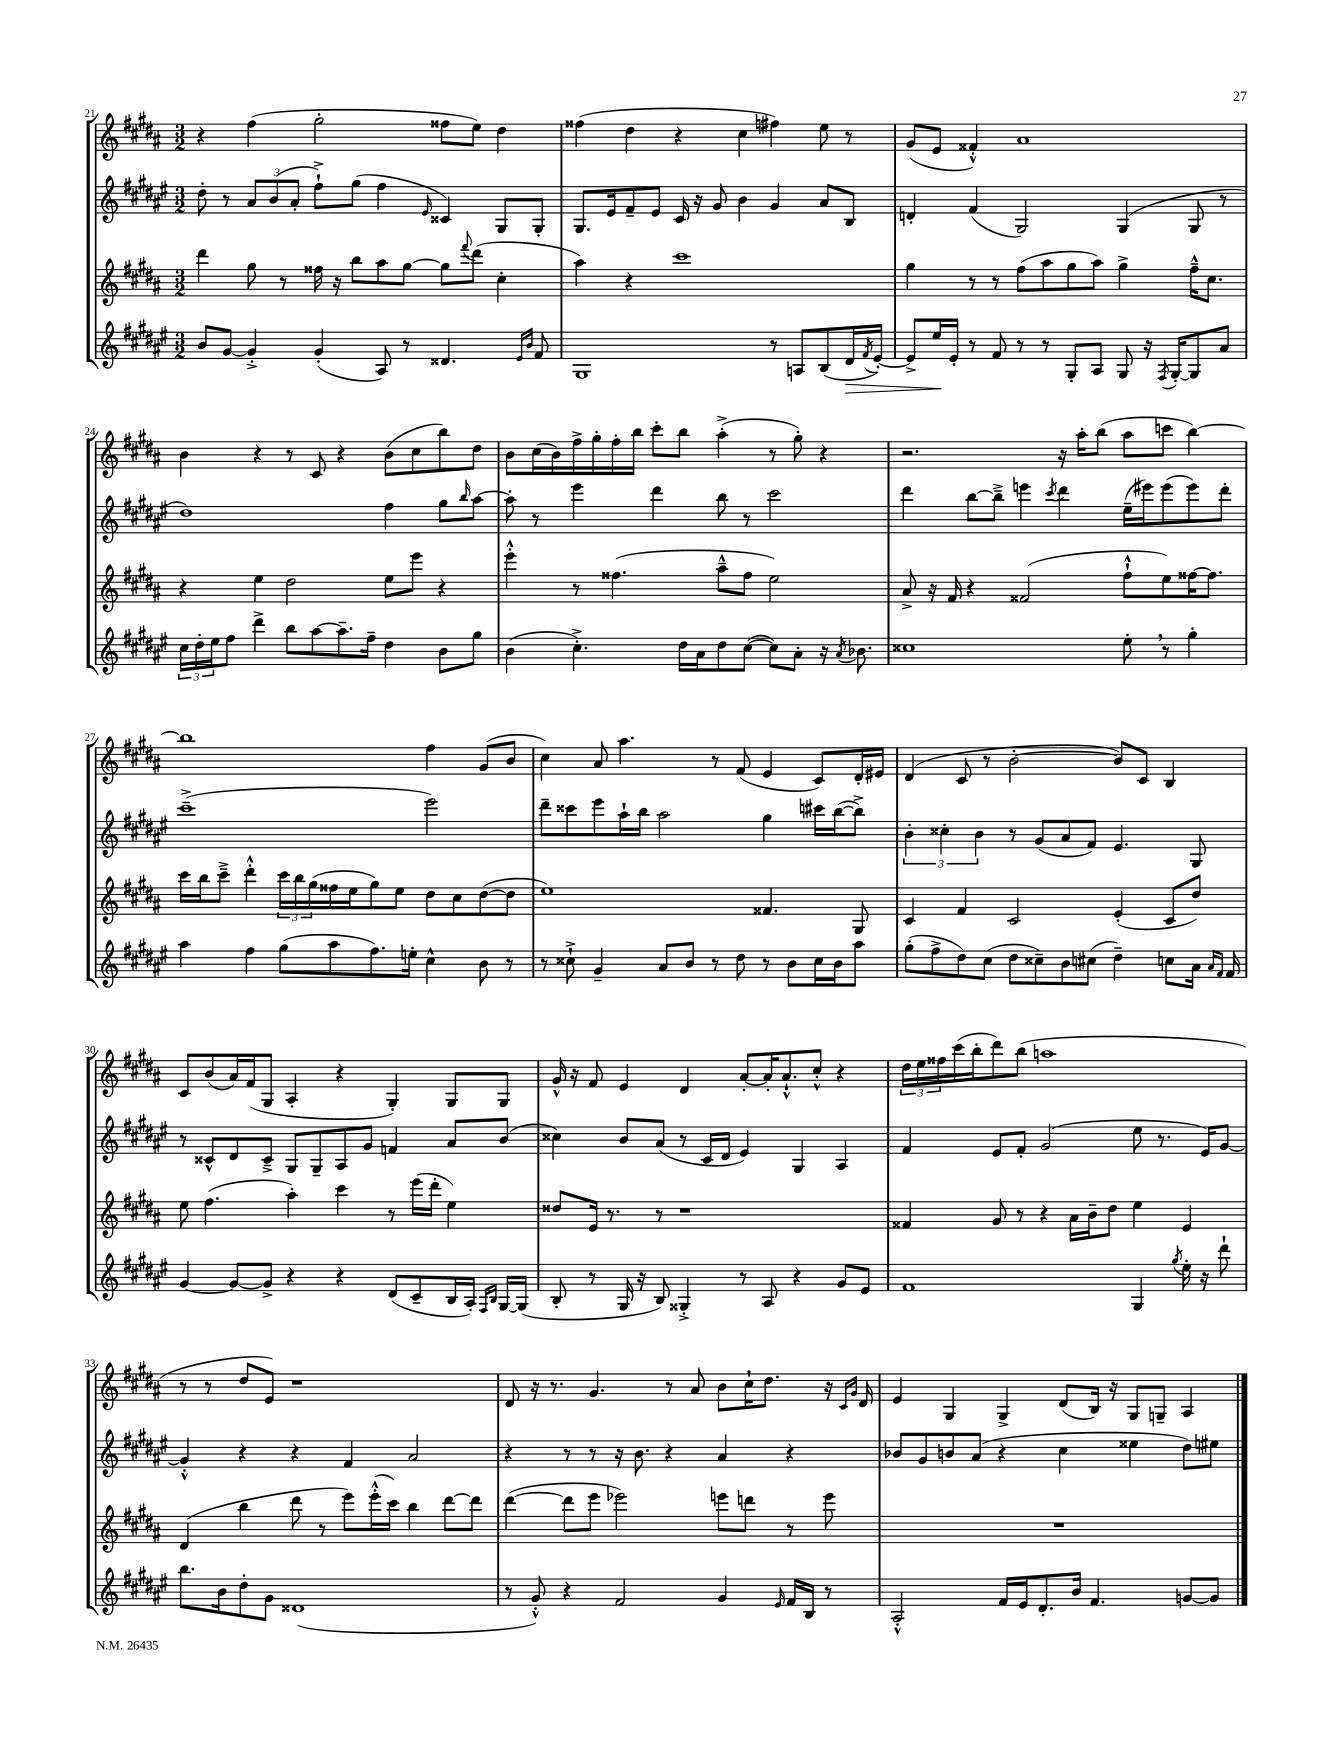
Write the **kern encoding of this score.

**kern	**dynam	**kern	**kern	**kern
*part4	*part4	*part3	*part2	*part1
*staff4	*staff4	*staff3	*staff2	*staff1
*clefG2	*	*clefG2	*clefG2	*clefG2
*k[f#c#g#d#a#e#]	*	*k[f#c#g#d#a#]	*k[f#c#g#d#a#e#]	*k[f#c#g#d#a#]
*M3/2	*	*M3/2	*M3/2	*M3/2
=21	=21	=21	=21	=21
8b/L	.	4ddd#\	8dd#'\	4r
[8g#/J	.	.	8r	.
4g#'^/]	.	8gg#\	12a#/L	(4ff#\
.	.	.	(12b/	.
.	.	8r	.	.
.	.	.	12a#'/J	.
(4g#'/	.	16ff##X\	8ff#`^\L)	2gg#'\
.	.	16r	.	.
.	.	8bb\L	(8gg#\J	.
8A#/)	.	8aa#\	4ff#\	.
8r	.	[8gg#\J	.	.
.	.	.	16qqe#/	.
4.d##X/	.	8gg#\L]	4c##X/)	8ff##X\L
.	.	8qqfff#/	.	.
.	.	(8ddd#\J	.	8ee\J)
.	.	4cc#'\	8G#/L	4dd#\
16qqe#/LL	.	.	.	.
16qqb/JJ	.	.	.	.
8f#/	.	.	8G#'/J	.
=22	=22	=22	=22	=22
1G#	.	4aa#\)	8.G#/L	(4ff##X\
.	.	.	16e#/k	.
.	.	4r	8f#~/	4dd#\
.	.	.	8e#/J	.
.	.	1ccc#	16c#/	4r
.	.	.	16r	.
.	.	.	8g#/	.
.	.	.	4b\	4cc#\
8r	.	.	4g#/	4ff#X\)
8An/L	.	.	.	.
(8B/	.	.	8a#/L	8ee\
!	!LO:HP:b	!	!	!
16d#/L	>	.	8B/J	8r
8qf#/	.	.	.	.
[16e#'/JJ)	.	.	.	.
=23	=23	=23	=23	=23
8e#^/L]	.	4gg#\	4dn'/	(8g#/L
16ee#/L	.	.	.	8e/J
16e#'/JJ	]	.	.	.
8r	.	8r	(4f#/	4f##X'^^/)
8f#/	.	8r	.	.
8r	.	(8ff#\L	2G#/)	1a#
8r	.	8aa#\	.	.
8G#'/L	.	8gg#\	.	.
8A#/J	.	8aa#\J)	.	.
8G#/	.	4gg#^\	(4G#/	.
16r	.	.	.	.
8qF#/	.	.	.	.
[16G#'/KL	.	.	.	.
8G#/]	.	16ff#~^^\KL	8G#/	.
.	.	8.cc#\J	.	.
8a#/J	.	.	8r	.
!!LO:LB:g=z
=24	=24	=24	=24	=24
24cc#\LL	.	4r	1dd#)	4b\
24dd#'\	.	.	.	.
24ee#\J	.	.	.	.
8ff#\J	.	.	.	.
4ddd#^\	.	4ee\	.	4r
8bb\L	.	2dd#\	.	8r
[8aa#\	.	.	.	8c#/
8.aa#~\]	.	.	.	4r
16ff#~\Jk	.	.	.	.
4dd#\	.	8ee\L	4ff#\	(8b\L
.	.	8eee\J	.	8cc#\
8b\L	.	4r	8gg#\L	8bb\)
.	.	.	16qqbb/	.
8gg#\J	.	.	[8aa#\J	8dd#\J
=25	=25	=25	=25	=25
(4b\	.	4eee'^^\	8aa#'\]	8b\L
.	.	.	8r	(16cc#\L
.	.	.	.	16b\)
4.cc#'^\)	.	8r	4eee#\	16ff#^\
.	.	.	.	16gg#'\
.	.	(4.ff##X\	.	16ff#'\
.	.	.	.	16bb\JJ
.	.	.	4ddd#\	8ccc#'\L
16dd#\LL	.	.	.	8bb\J
16a#\J	.	.	.	.
8dd#\	.	8aa#~^^\L	8bb\	(4aa#'^\
([8cc#\J	.	8ff##\J	8r	.
8cc#\L])	.	2ee\)	2ccc#\	8r
8a#'\J	.	.	.	8gg#'\)
16r	.	.	.	4r
8qa#/	.	.	.	.
8.b-X\	.	.	.	.
=26	=26	=26	=26	=26
1cc##X	.	8a#^/	4ddd#\	2.r
.	.	16r	.	.
.	.	16f#/	.	.
.	.	4r	[8bb\L	.
.	.	.	8bb~^\J]	.
.	.	(2f##X/	4eeen\	.
.	.	.	8qccc#/	.
.	.	.	4ddd#\	16r
.	.	.	.	16aa#'\KL
.	.	.	.	(8bb\J
8ee#',\	.	8ff#`^^\L	(16ee#~\LL	8aa#\L
.	.	.	16eee#X\J)	.
8r	.	8ee\)	(8eee#\	8cccn\J
4gg#'\	.	[16ff##X\K	8eee#\)	[4bb\)
.	.	8.ff##\J]	.	.
.	.	.	8ddd#'\J	.
!!LO:LB:g=z
=27	=27	=27	=27	=27
4aa#\	.	16ccc#\LL	(1ccc#~^	1bb]
.	.	16bb\J	.	.
.	.	8ccc#~^\J	.	.
4ff#\	.	4ddd#'^^\	.	.
(8gg#\L	.	24ccc#\LL	.	.
.	.	24bb\	.	.
.	.	(24gg#\	.	.
8aa#\	.	16ff##X\	.	.
.	.	16ee\J	.	.
8.ff#\)	.	8gg#\)	.	.
.	.	8ee\J	.	.
16een'\Jk	.	.	.	.
4cc#^^\	.	8dd#\L	2eee#\)	4ff#\
.	.	8cc#\	.	.
8b\	.	([8dd#\	.	(8g#/L
8r	.	8dd#\J]	.	8b/J
=28	=28	=28	=28	=28
8r	.	1ee)	8ddd#~\L	4cc#\)
8cc##X`^\	.	.	8ccc##X\	.
4g#~/	.	.	8eee#\	8a#/
.	.	.	16aa#`\L	4.aa#\
.	.	.	16bb\JJ	.
8a#/L	.	.	2aa#\	.
8b/J	.	.	.	.
8r	.	.	.	8r
8dd#\	.	.	.	(8f#/
8r	.	4.f##X/	4gg#\	4e/
8b\L	.	.	.	.
16cc##\L	.	.	16ccc#X\LL	8c#/L)
16b\J	.	.	([16bb\J	.
8aa#\J	.	8G#/	8bb^\J])	16d#'/L
.	.	.	.	16e#X/JJ
=29	=29	=29	=29	=29
(8gg#'\L	.	4c#/	6b'\	(4d#/
8ff#^\	.	.	.	.
.	.	.	6cc##X'\	.
8dd#\)	.	4f#/	.	8c#/
.	.	.	6b\	.
(8cc#\J	.	.	.	8r
8dd#\L	.	2c#/	8r	[2b'\
8cc##X~\)	.	.	(8g#/L	.
8b\	.	.	8a#/	.
(8cc#X\J	.	.	8f#/J)	.
4dd#~\)	.	(4e'/	4.e#/	8b/L])
.	.	.	.	8c#/J
8ccn\L	.	8c#/L	.	4B/
16a#\Jk	.	8dd#/J)	8G#/	.
16qqa#/LL	.	.	.	.
16qqf#/JJ	.	.	.	.
16f#/	.	.	.	.
!!LO:LB:g=z
=30	=30	=30	=30	=30
[4g#/	.	8ee\	8r	8c#/L
.	.	(4.ff#\	8c##X^^/L	(8b/
8g#/L_	.	.	8d#/	16a#/L)
.	.	.	.	(16f#/J
8g#^/J]	.	.	8c##~^/J	8G#/J
4r	.	4aa#'\)	8G#/L	4A#'/
.	.	.	8G#~/	.
4r	.	4ccc#\	8A#/	4r
.	.	.	8g#/J	.
(8d#/L	.	8r	4fn/	4G#'/)
8c#~/	.	(16eee\LL	.	.
.	.	16ddd#'\JJ	.	.
16B/L	.	4ee\)	8a#/L	8G#/L
16A#'/JJ)	.	.	.	.
16qqF#/LL	.	.	.	.
16qqB/JJ	.	.	.	.
[16G#/LL	.	.	(8b/J	8G#/J
(16G#/JJ]	.	.	.	.
=31	=31	=31	=31	=31
8B'/	.	8dd##X/L	4cc##X\)	16g#^^/
.	.	.	.	16r
8r	.	16e/Jk	.	8f#/
.	.	8.r	.	.
16G#/	.	.	8b/L	4e/
16r	.	.	.	.
8B/)	.	8r	(8a#/J	.
4G##X'^/	.	1r	8r	4d#/
.	.	.	16c#/LL	.
.	.	.	16d#/JJ	.
8r	.	.	4e#/)	[8a#'/L
8A#/	.	.	.	16a#'/K]
.	.	.	.	8.a#`^^/
4r	.	.	4G#/	.
.	.	.	.	8cc#'^^/J
8g#/L	.	.	4A#/	4r
8e#/J	.	.	.	.
=32	=32	=32	=32	=32
1f#	.	4f##X/	4f#/	24dd#\LL
.	.	.	.	24ee\
.	.	.	.	24ff##X\
.	.	.	.	(16ccc#\
.	.	.	.	16bb'\J
.	.	8g#/	8e#/L	8ddd#\)
.	.	8r	8f#'/J	(8bb\J
.	.	4r	(2g#/	1aan
.	.	16a#\LL	.	.
.	.	16b~\J	.	.
.	.	8dd#\J	.	.
4G#/	.	4ee\	8ee#\	.
.	.	.	8.r	.
8qgg#/	.	.	.	.
16ee#'\	.	4e/	.	.
16r	.	.	16e#/KL)	.
8ddd#`\	.	.	[8g#/J	.
!!LO:LB:g=z
=33	=33	=33	=33	=33
8.bb\L	.	(4d#/	4g#'^^/]	8r
.	.	.	.	8r
16b\k	.	.	.	.
8dd#'\	.	4bb\	4r	8dd#/L
8g#\J	.	.	.	8e/J)
(1d##X	.	8ddd#\	4r	1r
.	.	8r	.	.
.	.	8eee\L)	4f#/	.
.	.	(16eee'^^\L	.	.
.	.	16ccc#\JJ)	.	.
.	.	4bb\	2a#/	.
.	.	[8ddd#\L	.	.
.	.	8ddd#\J]	.	.
=34	=34	=34	=34	=34
8r	.	([4ddd#\	4r	8d#/
8g#'^^/)	.	.	.	16r
.	.	.	.	8.r
4r	.	8ddd#\L]	8r	.
.	.	8eee\J	8r	4.g#/
2f#/	.	2eee-X\)	16r	.
.	.	.	8.b\	.
.	.	.	4r	8r
.	.	.	.	8a#/
4g#/	.	8eeen\L	4a#/	8b\L
.	.	8dddn\J	.	16cc#`\K
.	.	.	.	8.dd#\J
16qqe#/	.	.	.	.
16f#/LL	.	8r	4r	.
16B/JJ	.	.	.	.
8r	.	8eee\	.	16r
.	.	.	.	16qqc#/LL
.	.	.	.	16qqg#/JJ
.	.	.	.	16d#/
=35	=35	=35	=35	=35
2A#'^^/	.	1.r	8b-X/L	4e/
.	.	.	8g#/	.
.	.	.	8bn/	4G#/
.	.	.	(8a#/J	.
16f#/LL	.	.	4r	4G#^/
16e#/J	.	.	.	.
8.d#'/	.	.	.	.
.	.	.	4cc#\	(8d#/L
16b/Jk	.	.	.	.
4.f#/	.	.	.	16B/Jk)
.	.	.	.	16r
.	.	.	4ee##X\	8G#/L
.	.	.	.	8Gn~/J
[8gn/L	.	.	8dd#\L)	4A#/
8g/J]	.	.	8ee#X\J	.
==	==	==	==	==
*-	*-	*-	*-	*-
